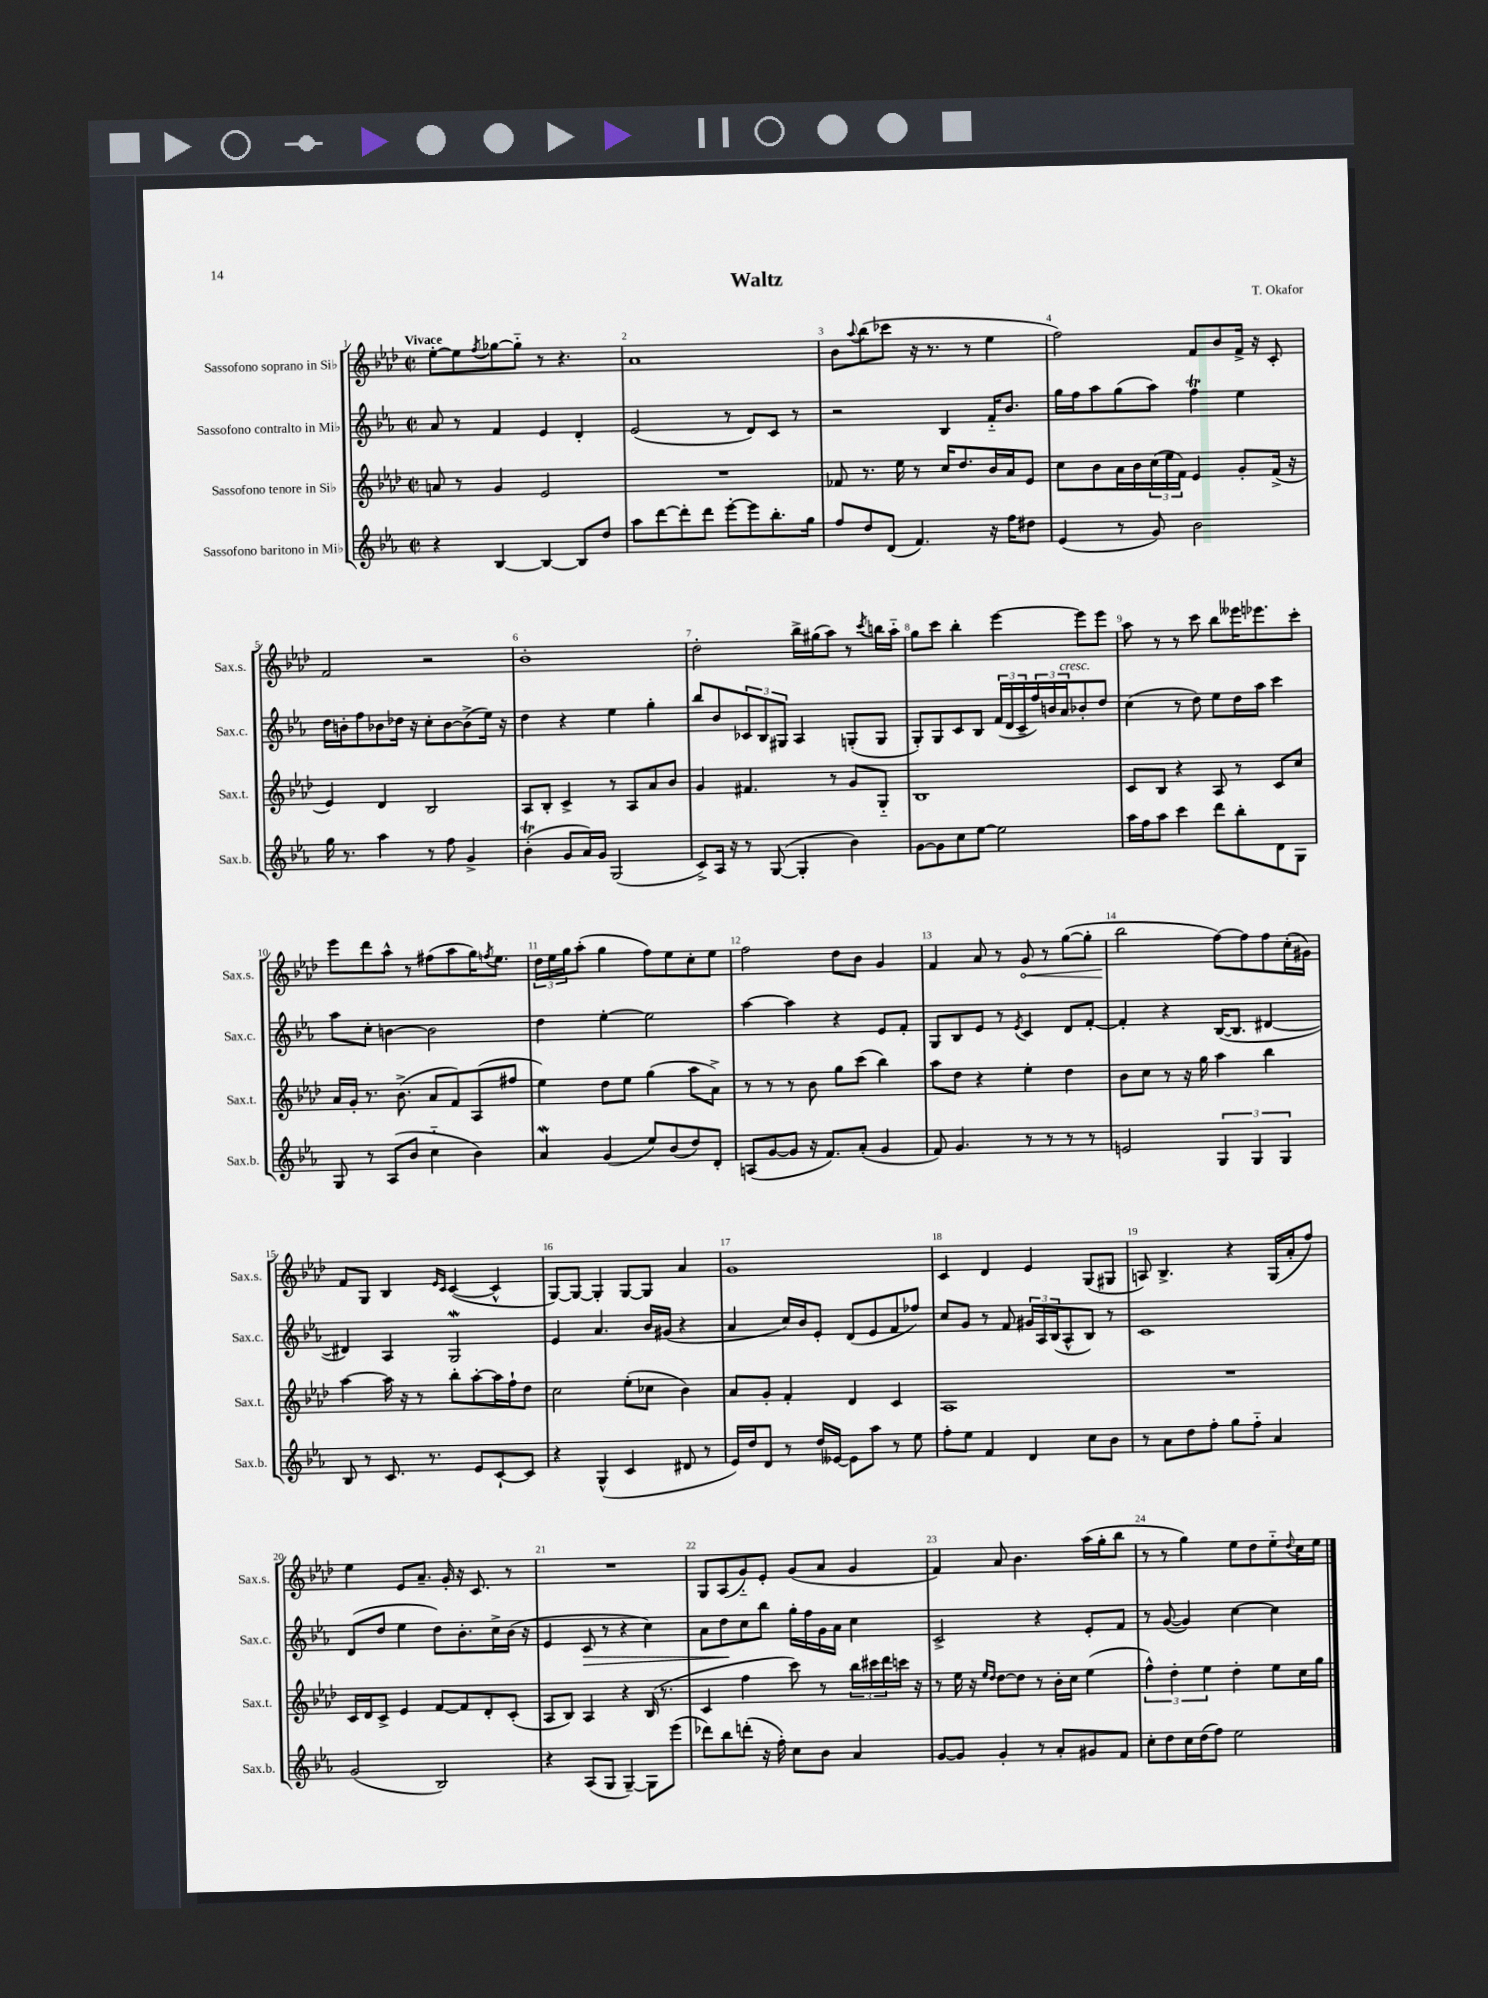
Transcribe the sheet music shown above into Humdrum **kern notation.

**kern	**kern	**kern	**kern
*staff4	*staff3	*staff2	*staff1
*clefG2	*clefG2	*clefG2	*clefG2
*k[b-e-a-]	*k[b-e-a-d-]	*k[b-e-a-]	*k[b-e-a-d-]
*M2/2	*M2/2	*M2/2	*M2/2
*met(c|)	*met(c|)	*met(c|)	*met(c|)
4r	8a	8a-	[8ee-'
.	8r	8r	8ee-]
.	.	.	8qff
[4B-	4g	4f	[8gg-
.	.	.	8gg-'~]
4B-_	2e-	4e-	8r
.	.	.	4.r
8B-]	.	4d'	.
8dd	.	.	.
=	=	=	=
8aa-	1r	(2e-	1a-
[8ddd	.	.	.
8ddd']	.	.	.
8ddd	.	.	.
[8eee-'	.	8r	.
8eee-]	.	8d)	.
8.bb-'	.	8c	.
.	.	8r	.
16gg	.	.	.
=	=	=	=
8ff	8f-	2r	8b-
.	.	.	8qqaa-
8dd	8.r	.	(8bb-
(8d	.	.	8ccc-
.	16ee-	.	.
4.f)	8r	.	16r
.	.	.	8.r
.	16cc	4B-	.
.	8.dd-	.	.
.	.	.	8r
16r	16b-	16f'~	4ee-
16ff	16a-	8.b-	.
8dd#	8e-	.	.
=	=	=	=
(4e-	8cc	16gg	2ff)
.	.	16ff	.
.	8b-	8aa-	.
8r	16a-	(8gg	.
.	16b-	.	.
8g)	(24cc	8aa-)	.
.	24ee-	.	.
.	24f)	.	.
2b-	4e-	4ff	8f
.	.	.	8b-
.	8g'	4ee-	16f^
.	.	.	16r
.	(16f^	.	8c'
.	16r	.	.
=	=	=	=
16gg	4e-)	16dd	2f
8.r	.	16b'	.
.	.	8ff	.
4aa-	4d-	8b-	.
.	.	16dd-	.
.	.	16r	.
8r	2B-	8cc'	2r
8ff	.	[8b-	.
4g^	.	(8b-^]	.
.	.	16ee-)	.
.	.	16r	.
=	=	=	=
(4b-'	8A-	4dd	1b-'
.	8B-'	.	.
8g	4c^	4r	.
16a-)	.	.	.
16g	.	.	.
(2G	8r	4ee-	.
.	8A-	.	.
.	8a-	4gg'	.
.	8b-	.	.
=	=	=	=
8c^)	4g	8bb-	2dd-'
16A-	.	8b-	.
16r	.	.	.
8r	4.f#	12c-	.
.	.	12B-	.
([8G	.	.	.
.	.	12G#	.
4G']	.	4A-	16bb-^
.	.	.	(16gg#
.	8r	.	8aa-)
4b-)	8g	(8G'	8r
.	.	.	8qccc
.	8G'~	8G	16bb
.	.	.	16aa-'~
=	=	=	=
[8g	1B-	8G')	8gg
8g]	.	8G	8ccc
8cc	.	8c	4bb-'
[8ee-	.	8B-	.
2ee-]	.	(24f	[4eee-
.	.	24d	.
.	.	24c~	.
.	.	24ff)	.
.	.	24b	.
.	.	24a-	.
.	.	8b-'	8eee-]
.	.	8dd	8eee-
=	=	=	=
16aa-	8c	(4cc	8aa-
16ff	.	.	.
8aa-	8B-	.	8r
4ccc	4r	8r	8r
.	.	8dd)	8ccc
8ddd	8A-	8ee-	8bb-
8bb-'	8r	16dd	16eee--
.	.	16aa-	8.eee-
8d	8c	4ccc	.
8G	8cc	.	8ccc'
=	=	=	=
8G	16a-	8aa-	8eee-
.	16g'	.	.
8r	8.r	8cc'	8ddd-
(8A-	.	[4b	8aa-^^
.	(8.b-^	.	.
8b-	.	.	8r
4cc'~	8a-	2b]	(8ff#
.	8f)	.	8aa-
4b-)	(8A-	.	16gg)
.	.	.	8qff
.	.	.	8.ee-
.	8ff#	.	.
=	=	=	=
4a-	4ee-)	4dd	24dd-
.	.	.	24ee-
.	.	.	24gg
.	.	.	(8aa-'
(4g	8dd-	[4ee-'	4gg
.	8ee-	.	.
8ee-)	(4gg	2ee-]	8ff)
(8b-	.	.	8ee-
8dd)	8aa-	.	8cc'
8d'	8a-^)	.	8ee-
=	=	=	=
(8A	8r	[4aa-	2ff
[8g	8r	.	.
8g]	8r	4aa-]	.
16r	8b-	.	.
8.f)	.	.	.
.	8gg	4r	8dd-
(8a-'	(8ccc	.	8b-
4g	4bb-)	8e-	4g
.	.	8f'	.
=	=	=	=
8f)	8aa-	8G	4f
4.g	8dd-	8B-	.
.	4r	8e-	8a-
.	.	8r	8r
.	.	8qe-	.
8r	4ee-'	4c	8g
8r	.	.	8r
8r	4dd-	8d	([8gg
8r	.	[8f'	8gg']
=	=	=	=
2e	8b-	4f']	2bb-
.	8cc	.	.
.	8r	4r	.
.	16r	.	.
.	16gg	.	.
6G	4aa-	([16B-	[8ff)
.	.	8.B-]	.
.	.	.	8ff]
6G	.	.	.
.	4bb-	[4d#	8ff
6G	.	.	.
.	.	.	(16cc'
.	.	.	16g#)
=	=	=	=
8B-	[4aa-	4d#])	8f
8r	.	.	8G
8.c	16aa-]	4A-	4B-
.	16r	.	.
.	8r	.	.
8.r	.	.	.
.	.	.	16qqe-
.	.	.	16qqc
.	8bb-'	2G	([4c
8e-	[8aa-'	.	.
[8c`	16aa-]	.	4c^^]
.	16ff`	.	.
8c]	8dd-	.	.
=	=	=	=
4r	2cc	4e-	[8G)
.	.	.	8G_
(4G^^	.	4.a-	4G']
4c	(8ee-'	.	[8G
.	8cc-	16b-	8G]
.	.	(16g#	.
8d#	4b-)	4r	4a-
8r	.	.	.
=	=	=	=
16e-)	8a-	4a-	1g
16dd	.	.	.
8d	8g'	.	.
8r	4f'	16cc)	.
.	.	16b-	.
16dd	.	8e-'	.
[16e--	.	.	.
8e--]	4d-	(8d	.
8aa-	.	8e-	.
8r	4c	8f	.
8ee-	.	8ff-)	.
=	=	=	=
8ff'	1A-	8cc	4c
8ee-	.	8g	.
4f	.	8r	4d-
.	.	8f	.
4d	.	24g#	4e-
.	.	24A-	.
.	.	(24B-	.
.	.	8A-^^	.
8cc	.	8B-)	(8G
8b-	.	8r	8G#
=	=	=	=
8r	1r	1c	8A)
8a-	.	.	4.B-^
8dd	.	.	.
8ff'	.	.	.
8gg	.	.	4r
8ff'~	.	.	.
4a-	.	.	(16G
.	.	.	16a-'
.	.	.	8ff)
=	=	=	=
(2g	16c	(8d	4ee-
.	16d-	.	.
.	8c^	8dd	.
.	4e-	4ee-	8e-
.	.	.	8.a-~
2B-)	[8f	8dd)	.
.	.	.	16g'
.	8f]	8.b-'	16r
.	.	.	8.c
.	8d-'	.	.
.	.	16cc^	.
.	(8c'	(16b-	8r
.	.	16r	.
=	=	=	=
4r	8A-	4e-	1r
.	8B-)	.	.
(8A-	4A-	8c	.
8G	.	8r	.
[4G~)	4r	4r	.
8G]	(16B-	4cc)	.
.	8.r	.	.
(8eee-	.	.	.
=	=	=	=
8ddd-)	4c	8a-	8G
8bb-	.	8dd	(8A-
(8ddd'	4ff	8cc	8g'~)
16r	.	8bb-	8e-'
16ff')	.	.	.
8cc	8ccc)	16gg'	(8g
.	.	16ff	.
8b-	8r	16g	8a-
.	.	16a-	.
4a-	24bb-	4cc	4g
.	24ccc#	.	.
.	24ddd-	.	.
.	16ccc	.	.
.	16r	.	.
=	=	=	=
[8g	8r	2c^	4f)
8g]	16ee-	.	.
.	16r	.	.
.	16qqee-	.	.
.	16qqdd-	.	.
4g'	[8dd-	.	8a-
.	8dd-]	.	4.b-
8r	8r	4r	.
8a-'	16b-'	.	.
.	16cc	.	.
8g#	(4ee-	8e-'	(16aa-
.	.	.	16gg'
8f	.	8f	8bb-
=	=	=	=
8cc'	6ff^^)	8r	8r
8dd	.	([8g	8r
.	6dd-'	.	.
16cc	.	4g])	4gg)
(16dd	.	.	.
.	6ee-	.	.
8ff)	.	.	.
2ee-	4dd-'	[4cc	8ee-
.	.	.	8dd-
.	8ee-	4cc]	8ee-'~
.	.	.	8qqdd-
.	16cc	.	16cc
.	16gg	.	16ee-
==	==	==	==
*-	*-	*-	*-
